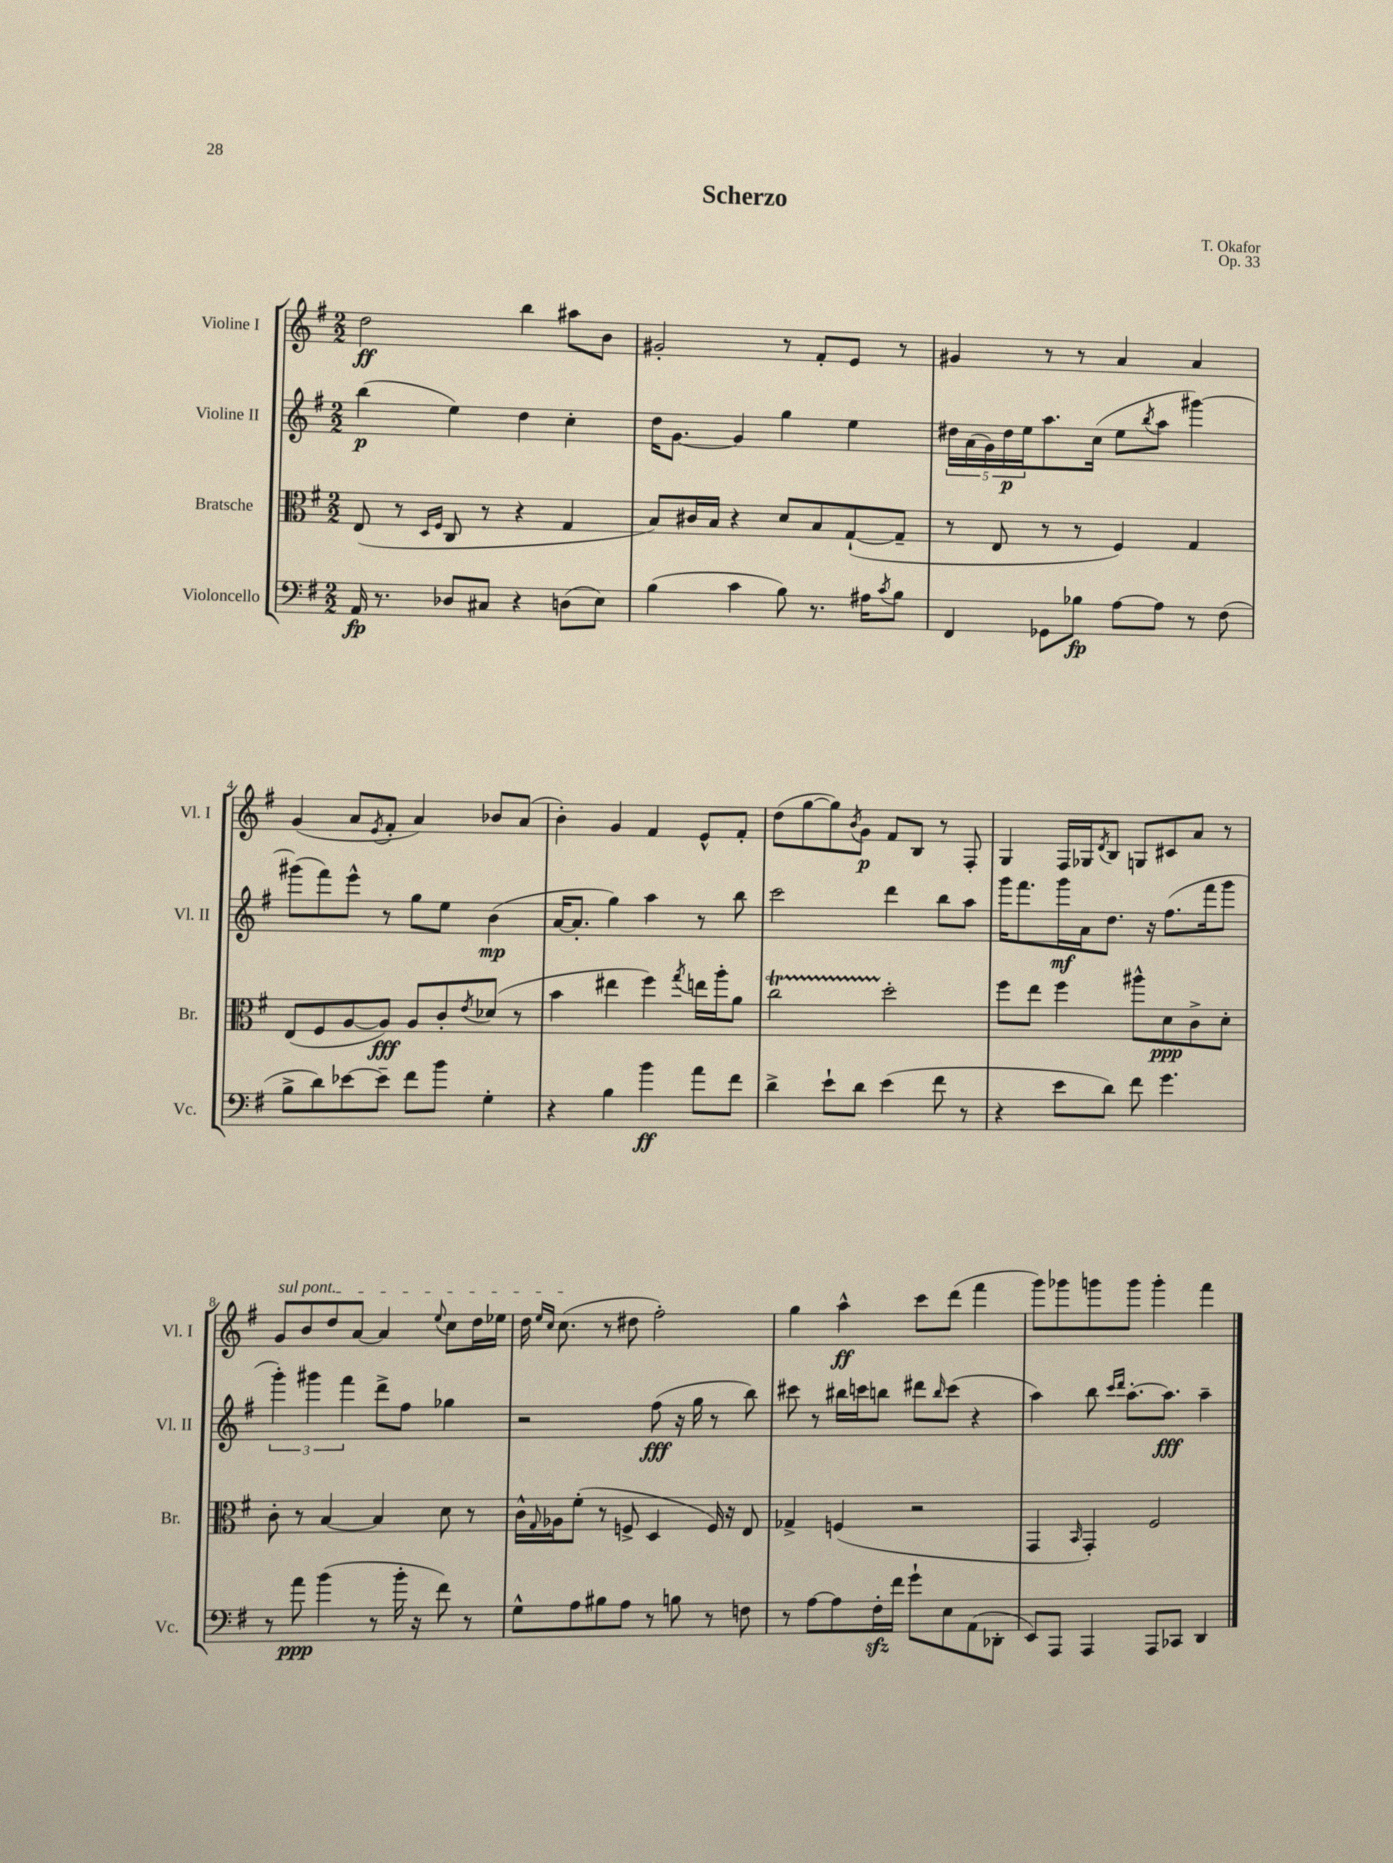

**kern	**dynam	**kern	**dynam	**kern	**dynam	**kern	**dynam
*part4	*part4	*part3	*part3	*part2	*part2	*part1	*part1
*staff4	*staff4	*staff3	*staff3	*staff2	*staff2	*staff1	*staff1
*I"Violoncello	*	*I"Bratsche	*	*I"Violine II	*	*I"Violine I	*
*I'Vc.	*	*I'Br.	*	*I'Vl. II	*	*I'Vl. I	*
*clefF4	*	*clefC3	*	*clefG2	*	*clefG2	*
*k[f#]	*	*k[f#]	*	*k[f#]	*	*k[f#]	*
*M2/2	*	*M2/2	*	*M2/2	*	*M2/2	*
=1	=1	=1	=1	=1	=1	=1	=1
16AA/	fp	(8E/	.	(4bb\	p	2dd\	ff
8.r	.	.	.	.	.	.	.
.	.	8r	.	.	.	.	.
.	.	16qqD/LL	.	.	.	.	.
.	.	16qqF#/JJ	.	.	.	.	.
8D-X/L	.	8C/	.	4ee\)	.	.	.
8C#X/J	.	8r	.	.	.	.	.
4r	.	4r	.	4dd\	.	4bb\	.
(8Dn\L	.	4G/	.	4cc'\	.	8aa#X\L	.
8E\J)	.	.	.	.	.	8b\J	.
=2	=2	=2	=2	=2	=2	=2	=2
(4B\	.	8B/L)	.	16dd\KL	.	2g#X'/	.
.	.	.	.	[8.g\J	.	.	.
.	.	16c#X/L	.	.	.	.	.
.	.	16B/JJ	.	.	.	.	.
4c\	.	4r	.	4g/]	.	.	.
8B\)	.	8d/L	.	4gg\	.	8r	.
8.r	.	8B/	.	.	.	8f#'/L	.
.	.	([8G`/	.	4ee\	.	8e/J	.
16A#X\KL	.	.	.	.	.	.	.
8qc/	.	.	.	.	.	.	.
8B\J	.	8G~/J]	.	.	.	8r	.
=3	=3	=3	=3	=3	=3	=3	=3
4FF#/	.	8r	.	20dd#X\LL	.	4g#X/	.
.	.	.	.	(20a\	.	.	.
.	.	.	.	20g\)	.	.	.
.	.	8E/	.	.	.	.	.
.	.	.	.	20dd#\	p	.	.
.	.	.	.	20ee\J	.	.	.
8GG-X\L	.	8r	.	8.aa\	.	8r	.
8B-X\J	fp	8r	.	.	.	8r	.
.	.	.	.	(16cc\Jk	.	.	.
[8A\L	.	4F#/)	.	8ee\L	.	4a/	.
.	.	.	.	8qbb/	.	.	.
8A\J]	.	.	.	8aa\J	.	.	.
8r	.	4G/	.	[4ggg#X\)	.	4a/	.
(8F#\	.	.	.	.	.	.	.
!!LO:LB:g=z
=4	=4	=4	=4	=4	=4	=4	=4
8B^\L	.	(8E/L	.	(8ggg#X\L]	.	(4g/	.
8d\)	.	8F#/	.	8fff#\)	.	.	.
[8e-X\	.	[8A/	.	8eee^^\J	.	8a/L	.
.	.	.	.	.	.	8qe/	.
8e-~\J]	.	8A/J])	fff	8r	.	8f#'/J	.
8f#\L	.	8A/L	.	8gg\L	.	4a/)	.
8b\J	.	8c'/	.	8ee\J	.	.	.
.	.	8qe/	.	.	.	.	.
4G'\	.	(8d-X/J	.	(4b\	mp	8b-X/L	.
.	.	8r	.	.	.	(8a/J	.
=5	=5	=5	=5	=5	=5	=5	=5
4r	.	4b\	.	[16a/KL	.	4b'\)	.
.	.	.	.	8.a'/J]	.	.	.
4B\	.	4ee#X\	.	4gg\)	.	4g/	.
4b\	ff	4ff#\)	.	4aa\	.	4f#/	.
.	.	8qgg/	.	.	.	.	.
8a\L	.	16een\LL	.	8r	.	8e^^/L	.
.	.	16aa'\J	.	.	.	.	.
8f#\J	.	8a\J	.	8bb\	.	8f#'/J	.
=6	=6	=6	=6	=6	=6	=6	=6
4d^\	.	2ccT\	.	2ccc\	.	(8dd\L	.
.	.	.	.	.	.	[8gg\	.
8e`\L	.	.	.	.	.	8gg\])	.
.	.	.	.	.	.	8qb/	.
8d\J	.	.	.	.	.	8g\J	p
(4e\	.	2dd'\	.	4ddd\	.	8f#/L	.
.	.	.	.	.	.	8B/J	.
8f#\	.	.	.	8bb\L	.	8r	.
8r	.	.	.	8aa\J	.	8F#'/	.
=7	=7	=7	=7	=7	=7	=7	=7
4r	.	8ff#\L	.	16ggg\KL	.	4G/	.
.	.	.	.	8.fff#\	.	.	.
.	.	8ee\J	.	.	.	.	.
8e\L	.	4ff#\	.	16ggg\L	mf	16F#/LL	.
.	.	.	.	16a\J	.	16G-X/J	.
.	.	.	.	.	.	8qd/	.
8d\J)	.	.	.	8.dd\J	.	8B/J	.
8f#\	.	8aa#X^^\L	.	.	.	8Gn/L	.
.	.	.	.	16r	.	.	.
4.g\	.	8d\	ppp	(8.ff#\L	.	8c#X/	.
.	.	8c^\	.	.	.	8a/J	.
.	.	.	.	16fff#\k	.	.	.
.	.	8d'\J	.	8ggg\J	.	8r	.
!!LO:LB:g=z
=8	=8	=8	=8	=8	=8	=8	=8
!	!	!	!	!	!	!LO:TX:a:i:t=sul pont.	!
8r	.	8c'\	.	6ggg'\)	.	8g/L	.
8a\	ppp	8r	.	.	.	8b/	.
.	.	.	.	6ggg#X\	.	.	.
(4b\	.	[4B/	.	.	.	8dd/	.
.	.	.	.	6fff#\	.	.	.
.	.	.	.	.	.	[8a/J	.
8r	.	4B/]	.	8ddd^\L	.	4a/]	.
16b'\	.	.	.	8ff#\J	.	.	.
16r	.	.	.	.	.	.	.
.	.	.	.	.	.	8qqee/	.
8f#\)	.	8d\	.	4gg-X\	.	8cc\L	.
8r	.	8r	.	.	.	16dd\L	.
.	.	.	.	.	.	16ee-X\JJ	.
=9	=9	=9	=9	=9	=9	=9	=9
8G^^\L	.	16c^^\LL	.	2r	.	16dd\	.
.	.	.	.	.	.	16qqee/LL	.
.	.	8qqG/	.	.	.	16qqcc/JJ	.
.	.	16A-X\J	.	.	.	(8.cc\	.
8A\	.	(8f#'\J	.	.	.	.	.
8B#X\	.	8r	.	.	.	8r	.
8A\J	.	8Fn^/	.	.	.	8dd#X\	.
8r	.	4D/	.	(8ff#\	fff	2ff#'\)	.
8Bn\	.	.	.	16r	.	.	.
.	.	.	.	16gg\	.	.	.
8r	.	16F/)	.	8r	.	.	.
.	.	16r	.	.	.	.	.
8Fn\	.	8E/	.	8bb\)	.	.	.
=10	=10	=10	=10	=10	=10	=10	=10
8r	.	4G-X^/	.	8ccc#X\	.	4gg\	.
[8A\L	.	.	.	8r	.	.	.
8A\]	.	(4Fn/	.	16bb#X\LL	.	4aa^^\	ff
.	.	.	.	16cccn\J	.	.	.
16F#zz'\L	.	.	.	8bbn\J	.	.	.
16f#\JJ	.	.	.	.	.	.	.
8g`\L	.	2r	.	8ddd#X\L	.	8ccc\L	.
.	.	.	.	16qqbb/	.	.	.
8E\	.	.	.	(8ccc\J	.	(8ddd\J	.
(8AA\	.	.	.	4r	.	4fff#\	.
8DD-X'\J	.	.	.	.	.	.	.
=11	=11	=11	=11	=11	=11	=11	=11
8EE/L)	.	4GG/	.	4aa\)	.	8ggg\L)	.
8AAA/J	.	.	.	.	.	8ggg-X\	.
.	.	16qqBB/	.	.	.	.	.
4AAA/	.	4GG'/)	.	8bb\	.	8gggn\	.
.	.	.	.	16qqccc/LL	.	.	.
.	.	.	.	16qqddd/JJ	.	.	.
.	.	.	.	[8.aa'\L	.	8ggg\J	.
8AAA/L	.	2F#/	.	.	.	4ggg'\	.
.	.	.	.	8.aa\J]	fff	.	.
8CC-X/J	.	.	.	.	.	.	.
4DD/	.	.	.	4aa~\	.	4fff#\	.
==	==	==	==	==	==	==	==
*-	*-	*-	*-	*-	*-	*-	*-
